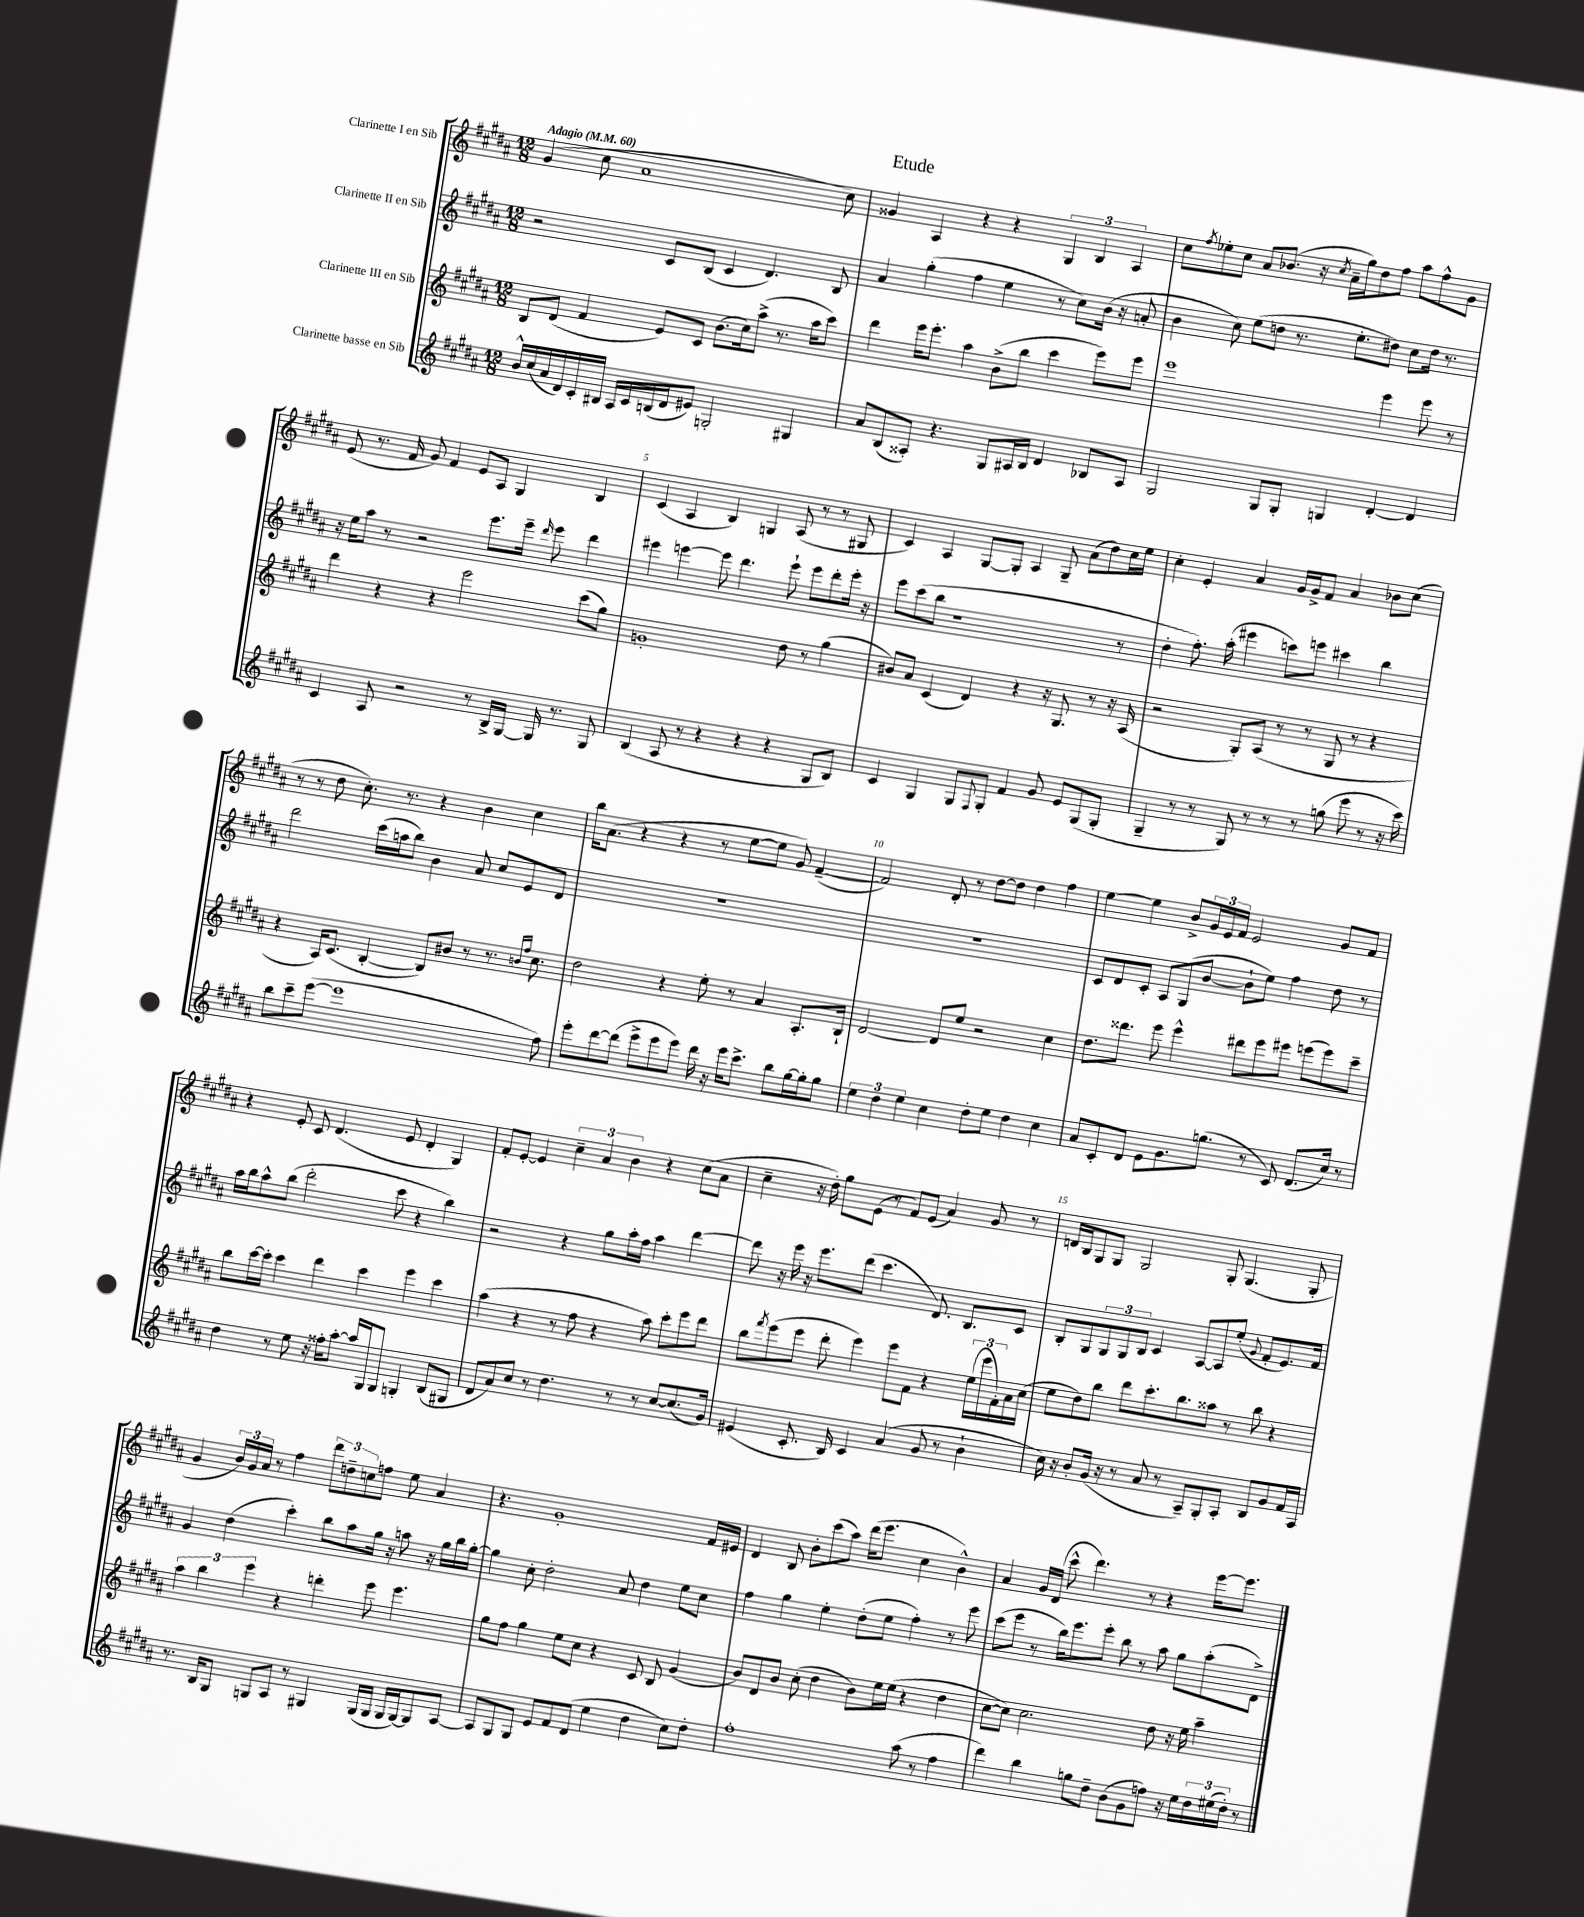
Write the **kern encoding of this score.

**kern	**kern	**kern	**kern
*part4	*part3	*part2	*part1
*staff4	*staff3	*staff2	*staff1
*I"Clarinette basse en Sib	*I"Clarinette III en Sib	*I"Clarinette II en Sib	*I"Clarinette I en Sib
*clefG2	*clefG2	*clefG2	*clefG2
*k[f#c#g#d#a#]	*k[f#c#g#d#a#]	*k[f#c#g#d#a#]	*k[f#c#g#d#a#]
*M12/8	*M12/8	*M12/8	*M12/8
*MM60	*MM60	*MM60	*MM60
=1	=1	=1	=1
!	!	!	!LO:TX:a:B:t=Adagio
16b^^/LL	8B/L	2r	(4g#/
(16cc#/	.	.	.
16a#/	(8d#/J	.	.
16d#/)	.	.	.
16c#'/	4f#/	.	8cc#\
16B#X/JJ	.	.	.
16A#/LL	.	.	1a#
16c#/	.	.	.
(16Bn/	8e/L)	8c#/L	.
16d#/J	.	.	.
8e#X/J)	8c#/J	(8B/J	.
2Gn'/	(8.b\L	4c#/	.
.	16cc#\k)	.	.
.	(8aa#^\J	4.d#/)	.
.	8.r	.	.
4G#X/	.	.	.
.	16aa#\KL	.	.
.	8ccc#\J)	8B/	8cc#\)
=2	=2	=2	=2
8a#/L	4ddd#\	4a#/	4g##X/
(8B/	.	.	.
8A##X'/J)	16eee\KL	(4gg#'\	4A#/
.	8.eee'\J	.	.
4.r	.	.	.
.	4aa#\	4ff#\	4r
8G#/L	(8b^\L	4ee\	4r
16A#X/L	8bb\J	.	.
16B/JJ	.	.	.
4d#/	4ccc#\	8r	6G#/
.	.	8cc#\L)	.
.	.	.	6B/
8B-X/L	8eee\L)	(16b\Jk	.
.	.	16r	.
.	.	.	6A#/
8A#/J	8eee\J	8an'/	.
=3	=3	=3	=3
2G#/	1eee	4b\	8cc#\L
.	.	.	8qff#/
.	.	.	8ee-X'\
.	.	8cc#\)	8cc#\J
.	.	(8ee\L	8a#/L
8G#/L	.	8ddn\J	(8.b-X/J
8G#'/J	.	8.r	.
.	.	.	16r
.	.	.	8qcc#/
4Gn/	.	.	16a#~\LL
.	.	8.ee'\L	16gg#\J)
.	.	.	8dd#\
[4d#'/	4eee\	8dd#X\J)	8ff#\J
.	.	8cc#\L	8aa#\L
4d#/]	8eee\	16dd#\Jk	8ff#^^\
.	.	8.r	.
.	8r	.	8g#\J
!!LO:LB:g=z
=4	=4	=4	=4
4c#/	4ddd#\	16r	(8e/
.	.	16ee\KL	.
.	.	8aa#\J	8.r
8A#/	4r	8r	.
.	.	.	16f#/
2r	.	2r	8g#/)
.	4r	.	4f#/
.	2eee\	.	8e/L
8r	.	8.eee\L	8A#/J
16B^/LL	.	.	4G#/
[16G#/JJ	.	16eee~\Jk	.
.	.	16qqddd#/	.
16G#/]	.	8eee\	.
8.r	.	.	.
.	(8ccc#\L	4ddd#\	4B/
8G#/	8gg#\J)	.	.
=5	=5	=5	=5
(4B/	1gn'	4eee#X\	(4c#/
8A#/	.	[4eeen\	4A#/
8r	.	.	.
4r	.	8eee\]	4B/)
.	.	4.ddd#\	.
4r	.	.	4Gn/
4r	8dd#\	8eee`\	(8A#/
.	8r	8eee\L	8r
8G#/L	(4gg#\	8ddd#'\	8r
8B/J)	.	16eee'\Jk	8G#X/
.	.	16r	.
=6	=6	=6	=6
4c#/	8b#X/L)	8eee\L	4c#/)
.	8a#/J	(8ccc#\	.
4G#/	(4c#/	8bb\J	4A#/
.	.	1r	.
8G#/L	4d#/)	.	[8G#/L
8qqF#/	.	.	.
8G#'/J	.	.	8G#'/J]
4f#/	4r	.	4A#/
8g#/	16r	.	8G#~/
.	8.G#/	.	.
8e/L	.	.	(8a#\L
(8G#/	8r	.	8dd#\)
8G#'/J	16r	8r	16cc#\L
.	(16A#/	.	16ee\JJ
=7	=7	=7	=7
4G#~/	2r	4dd#'\	4cc#'\
8r	.	8.ff#'\)	4e'/
8r	.	.	.
.	.	(16aa#'\	.
8G#/)	8G#'/L)	4eee#X\	4a#/
8r	(8A#/J	.	.
8r	8r	8cccn\L)	16g#/LL
.	.	.	16g#^/J
8r	8r	8eeen\J	8f#/J
(8ggn\	8G#/	4ccc#X\	4a#/
8eee\	8r	.	.
8r	4r	4bb\	8b-X\L
16r	.	.	(8cc#\J
16ccc#\)	.	.	.
!!LO:LB:g=z
=8	=8	=8	=8
8bb\L	4r	2ddd#\	8r
8ccc#~\	.	.	8r
([8eee\J	16A#/KL)	.	8dd#\
.	(8.c#/J	.	.
1eee]	.	.	8.cc#'\)
.	[4B'/	(16ccc#\LL	.
.	.	16aan\J	8.r
.	.	8bb\J)	.
.	8B/L])	4b\	4r
.	8b#X/J	.	.
.	8r	8a#/	4b\
.	8.r	8cc#/L	.
.	.	8e/	4cc#\
.	16qqbn/LL	.	.
.	16qqff#/JJ	.	.
.	8.cc#\	.	.
8ff#\)	.	8d#/J	.
=9	=9	=9	=9
8eee'\L	2dd#\	1.r	16bb\KL
.	.	.	(8.a#\J
[8ddd#\	.	.	.
(8ddd#\J]	.	.	4r
8eee^\L	.	.	.
8eee\	4r	.	4r
8eee\J)	.	.	.
16ddd#\	8ee'\	.	8r
16r	.	.	.
16eee\KL	8r	.	[8ee\L
8.ccc#^\J	.	.	.
.	4a#/	.	8ee\J]
8bb\L	.	.	8g#/)
[16gg#\L	8.A#'/L	.	([4f#~/
16gg#'\J]	.	.	.
8gg#\J	.	.	.
.	16B`/Jk	.	.
=10	=10	=10	=10
6ee\	[2d#/	1.r	2f#/])
6dd#\	.	.	.
6ee\	.	.	.
4cc#\	8d#/L]	.	8d#'/
.	8ee/J	.	8r
8dd#'\L	2r	.	[8dd#\L
8ee\J	.	.	8dd#\J]
4dd#\	.	.	4dd#\
4cc#\	4cc#\	.	4ff#\
=11	=11	=11	=11
8a#/L	8.dd#\L	8c#/L	[4ee\
8c#'/	.	8d#/	.
.	8.ddd##X\J	.	.
8d#/J	.	8c#'/J	4ee\]
8e\L	8eee\	8A#/L	.
8.g#\	4eee^^\	(8G#/	8b^/L
.	.	[8b/J	24g#/L
.	.	.	24e/
(8.ggn\J	.	.	.
.	.	.	24f#/JJ
.	8ddd#X\L	8b`\L]	2e/
8r	8eee\	8ee\J)	.
8c#/)	8eee#X\J	4ff#\	.
(8.d#/L	(8eeen\L	.	.
.	8eee\)	8dd#\	8g#/L
16cc#/Jk)	.	.	.
8r	8ccc#~\J	8r	8f#/J
!!LO:LB:g=z
=12	=12	=12	=12
4dd#\	8bb\L	16aa#\LL	4r
.	.	16bb\J	.
.	[16ccc#\L	8aa#^^\	.
.	16ccc#'\JJ]	.	.
8r	4ccc#\	(8bb\J	8e'/
8ee\	.	2ddd#'\	8c#/
16r	4ddd#\	.	(4.d#/
16ff##X'\KL	.	.	.
[8aa#'\J	.	.	.
16aa#/LL]	4ccc#\	.	.
16G#/J	.	.	.
8G#/J	.	8ccc#\	8e/
4Gn'/	4eee\	4r	4d#'/
(8B/L	4ccc#\	4bb\)	4G#/)
8G#X/J	.	.	.
=13	=13	=13	=13
8d#/L	(4aa#\	2r	8f#'/L
8a#/)	.	.	[8e'/J
8cc#/J	4r	.	4e/]
8r	.	.	.
4.dd#\	8r	4r	6cc#~\
.	8ff#\	.	.
.	.	.	6a#/
.	4r	8gg#\L	.
.	.	.	6b\
8r	.	16aa#'\L	.
.	.	16ff#\JJ	.
8r	8aa#\)	4aa#\	4r
[8cc#/L	8ccc#'\L	.	.
(8.cc#/]	8eee\	[4ddd#\	(8cc#\L
.	8ddd#\J	.	8a#\J
16g#/Jk)	.	.	.
=14	=14	=14	=14
(4e#X/	8bb\L	8ddd#\]	4cc#~\
.	8qfff#/	.	.
.	(8eee\	16r	.
.	.	16eee\	.
8.c#'/	8eee\J	16r	16r
.	.	8.eee\L	16dd#'\)
.	8ddd#'\	.	8gg#\L
16B/)	.	.	.
4c#/	4eee\)	(8ddd#\J	(8e\J
.	.	4.ccc#\	8r
(4a#/	8eee\L	.	8f#/L)
.	8f#\J	.	(8e/J
8g#/	4r	8.d#/)	4a#/)
8r	.	.	.
.	.	8.B/L	.
4b`\	(24ee\LL	.	8g#/
.	24eee\	.	.
.	24f#'\)	.	.
.	16a#\	8c#/J	8r
.	(16cc#\JJ	.	.
=15	=15	=15	=15
16cc#\)	8ee\L	8B'/L	16dn/LL
16r	.	.	16B/J
8b'/L	8dd#\)	8G#/	8G#/
(16g#/Jk	8bb\J	12G#/	8G#/J
16r	.	.	.
.	.	12G#/	.
8r	8ddd#\L	.	2G#/
.	.	12B/J	.
8a#/	8.ccc#'\	4c#/	.
8r	.	.	.
.	8.bb\	.	.
8A#~/L)	.	[8A#/L	.
8G#'/	8aa##X\J	8A#/]	8G#'/
8A#'/J	8r	(8ee'/J	(4.G#/
.	.	8qqg#/	.
8B/L	8bb\	8f#'/L	.
8g#/	4r	8.e/)	.
16f#/L	.	.	8G#'/
16A#/JJ	.	16f#/Jk	.
!!LO:LB:g=z
=16	=16	=16	=16
8.r	6aa#\	4g#/	4g#/
.	6bb\	.	.
16B/KL	.	.	.
8G#/J	.	(4dd#\	24b/LL)
.	.	.	24g#/
.	6eee\	.	24a#/JJ
8Gn/L	.	.	8r
8A#/J	4r	4ccc#'\)	4ff#\
8r	.	.	.
4G#X/	4dddn'\	8bb\L	12ddd#\L
.	.	.	12ddn~\
.	.	8aa#\	.
.	.	.	12ccn\
(16G#/LL	8eee\	16gg#\Jk	8ffn\J
16G#/JJ	.	16r	.
16G#/LL	4.eee\	8aan\	8ee\
[16G#/J)	.	.	.
8G#/]	.	16r	4a#/
.	.	16gg#\LL	.
[8A#/J	.	16bb\	.
.	.	[16gg#'\JJ	.
=17	=17	=17	=17
8A#/L]	8gg#\L	4gg#\]	4.r
8G#/	8ff#\J	.	.
8G#/J	4gg#\	8cc#'\	.
8e/L	.	2dd#'\	1g#'
8f#/	8ee\L	.	.
(8d#/J	8cc#\J	.	.
4ee\	4r	.	.
.	.	8a#/	.
4dd#\	8c#/	4dd#\	.
.	8B/	.	.
8cc#\L)	(4g#/	8ee\L	.
8dd#'\J	.	8cc#\J	16f#/LL
.	.	.	16e#X/JJ
=18	=18	=18	=18
1ff#'	8b/L)	4ff#\	4d#/
.	8d#/	.	.
.	8b/J	4gg#\	8B/
.	(8cc#'\	.	8b'\L
.	4dd#\	4ee'\	(8ccc#\
.	.	.	8aa#\J)
.	8b\L)	(8dd#'\L	(16ddd#\KL
.	.	.	8.eee\J
.	16ee\L	8ee\J	.
.	(16ee\JJ	.	.
(8aa#\	4r	4ff#'\)	4cc#\
8r	.	.	.
4ff#\	4dd#\	8r	4b^^\)
.	.	8eee\	.
=19	=19	=19	=19
4ddd#\)	[8cc#\L	(8ccc#\L	4a#/
.	8cc#\J])	8eee\J	.
4bb\	2.cc#\	8r	16g#/LL
.	.	.	(16d#/JJ
.	.	16bb\KL)	8ccc#^^\
.	.	8.eee\	.
8ggn\L	.	.	4.ddd#\)
8dd#~\J	.	8eee'\J	.
(8b\L	.	8bb\	.
8g#\	.	8r	8r
8ffn\J)	8dd#\	8aa#\	4r
16r	16r	8gg#\L	.
16ee\LL	16ee\	.	.
24dd#\	4aa#~\	(8aa#'\	[16eee\KL
(24ee#X\	.	.	.
.	.	.	8.eee\J]
24dd#'\JJ)	.	.	.
8r	.	8d#^\J)	.
==	==	==	==
*-	*-	*-	*-
